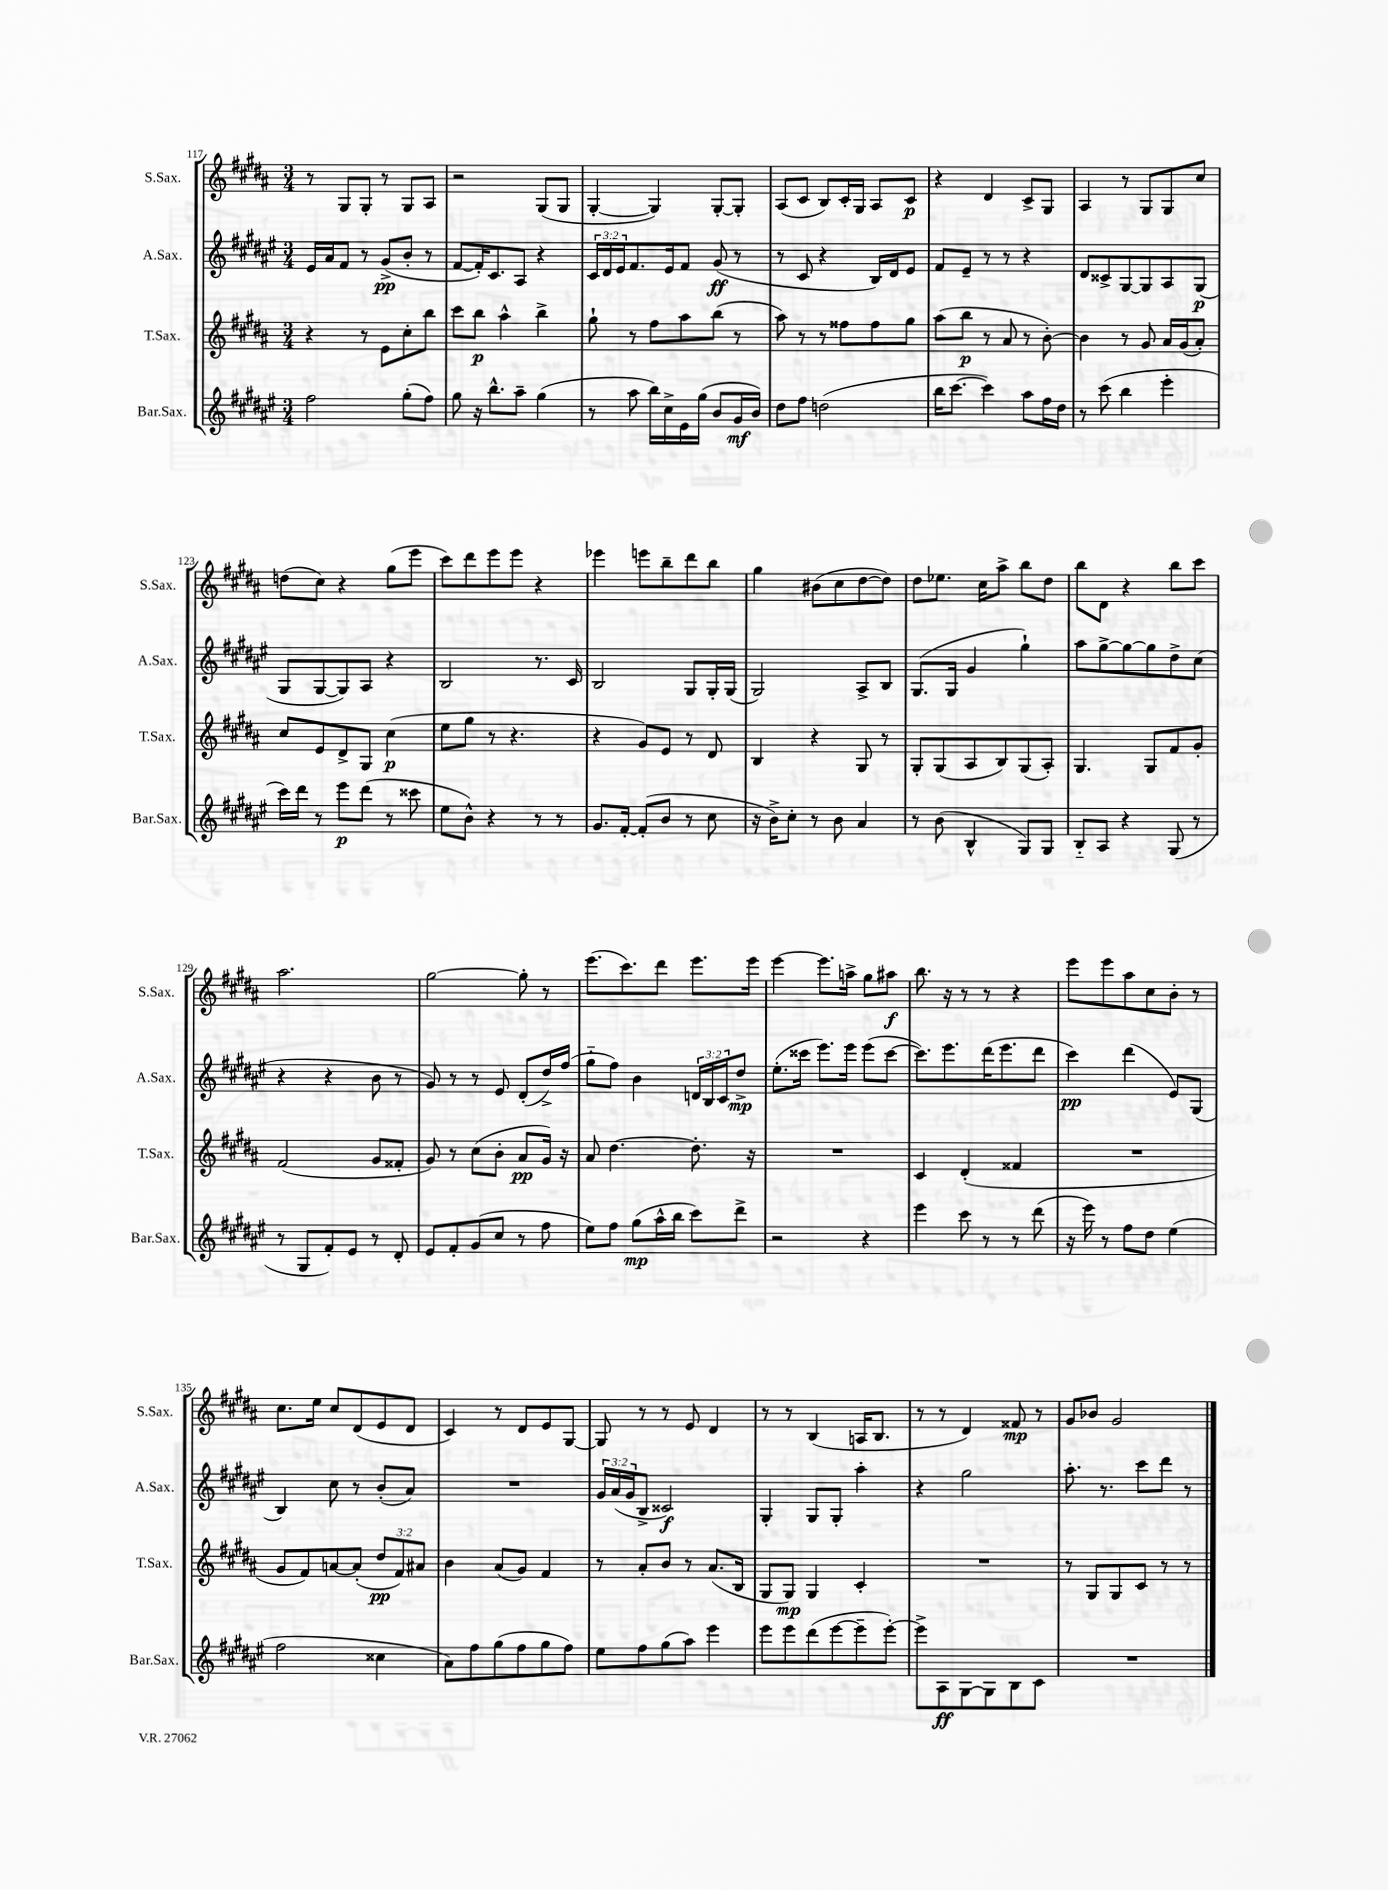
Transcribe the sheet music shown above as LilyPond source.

<<
\new StaffGroup <<
\new Staff = "s0" \with { instrumentName = "S.Sax." shortInstrumentName = "S.Sax." } {
    \clef treble \key b \major \numericTimeSignature \time 3/4
    r8 gis8 gis8-. r8 gis8 ais8 |
    r2 gis8( gis8 |
    gis4~-. gis4) gis8~-. gis8-. |
    ais8( cis'8 b8) cis'16-. gis16 ais8 cis'8\p |
    r4 dis'4 cis'8-> gis8 |
    ais4 r8 gis8 gis8 cis''8 |
    d''8( cis''8) r4 gis''8( e'''8 |
    cis'''8) dis'''8 e'''8 e'''8 r4 |
    ees'''4 e'''8 b''8-- dis'''8 b''8 |
    gis''4 bis'8( cis''8 dis''8~ dis''8) |
    dis''8 ees''8. cis''16 ais''8-> b''8 dis''8 |
    b''8 dis'8 r4 b''8 cis'''8 |
    ais''2. |
    gis''2~ gis''8-. r8 |
    e'''8.( cis'''8.) dis'''8 e'''8. e'''16 |
    e'''4~ e'''8. a''16-> gis''8 ais''8\f |
    b''8. r16 r8 r8 r4 |
    e'''8 e'''8 ais''8 cis''8 b'8-. r8 |
    cis''8. e''16 cis''8 dis'8( e'8 dis'8 |
    cis'4) r8 dis'8 e'8 gis8~ |
    gis8 r8 r8 e'8 dis'4 |
    r8 r8 b4( a16 b8. |
    r8 r8 dis'4) fisis'8\mp r8 |
    gis'8 bes'8 gis'2 \bar "|." |
}
\new Staff = "s1" \with { instrumentName = "A.Sax." shortInstrumentName = "A.Sax." } {
    \clef treble \key fis \major \numericTimeSignature \time 3/4 \override Staff.TupletNumber.text = #tuplet-number::calc-fraction-text
    eis'16 ais'16 fis'8 r8 gis'8->\pp( b'8-. r8 |
    fis'8~ fis'16-.) cis'8. ais8 r4 |
    \tuplet 3/2 { cis'16 dis'16 eis'16 } fis'8. eis'16 fis'8 gis'8\ff( r8 |
    r8 cis'8 r4 b16) dis'16 eis'8 |
    fis'8 eis'8-- r8 r8 r4 |
    dis'8 cisis'8-> gis8~ gis8 ais8 gis8\p( |
    gis8 gis8~ gis8) ais8 r4 |
    b2 r8. cis'16 |
    b2 gis8 gis16-. gis16( |
    gis2) ais8-> b8 |
    gis8.( gis16 gis'4 gis''4-!) |
    ais''8 gis''8~-> gis''8~ gis''8 dis''8-> cis''8( |
    r4 r4 b'8 r8 |
    gis'8) r8 r8 eis'8 dis'8-.( dis''16->) fis''16( |
    gis''8-_ fis''8) b'4 \tuplet 3/2 { d'16 b16 cis'16 } dis''8->\mp |
    eis''8.-.( cisis'''16 eis'''8.) eis'''16 eis'''8( cisis'''8~ |
    cisis'''8.) eis'''8. dis'''16( eis'''8. dis'''8 |
    cis'''4\pp) dis'''4( eis'8) gis8( |
    b4) cis''8 r8 b'8-.( ais'8) |
    R2. |
    \tuplet 3/2 { gis'16 ais'16( gis'16 } b8-> cisis'2\f) |
    gis4-. gis8 gis8-. ais''4-. |
    r4 gis''2 |
    ais''8.-. r8. cis'''8 dis'''8 r8 \bar "|." |
}
\new Staff = "s2" \with { instrumentName = "T.Sax." shortInstrumentName = "T.Sax." } {
    \clef treble \key b \major \numericTimeSignature \time 3/4 \override Staff.TupletNumber.text = #tuplet-number::calc-fraction-text
    r4 r8 e'8 cis''8-. b''8 |
    cis'''8 b''8\p ais''4-^ b''4-> |
    gis''8-! r8 fis''8 ais''8 b''8( r8 |
    ais''8) r8 r8 fisis''8 fisis''8 gis''8 |
    ais''8( b''8\p r8 ais'8 r8 b'8~-.) |
    b'4 r8 gis'8 ais'16 gis'16( ais'8-.) |
    cis''8 e'8 dis'8-> gis8 cis''4\p( |
    e''8 gis''8 r8 r4. |
    r4 gis'8) e'8 r8 dis'8 |
    b4 r4 gis8 r8 |
    gis8-. gis8( ais8 b8) gis8( ais8-.) |
    gis4. gis8 fis'8 gis'8-. |
    fis'2( gis'8 fisis'8-. |
    gis'8) r8 cis''8( b'8-. ais'8\pp gis'16) r16 |
    ais'8 dis''4.~ dis''8.-. r16 |
    R2. |
    cis'4 dis'4-.( fisis'4 |
    R2. |
    gis'8 fis'8) a'8~ a'8-.( \tuplet 3/2 { dis''8\pp fis'8) ais'8 } |
    b'4 ais'8( gis'8) fis'4 |
    r8 ais'8-. b'8 r8 ais'8.( b16 |
    gis8 gis8\mp) gis4 cis'4-. |
    R2. |
    r8 gis8 gis8 cis'8 r8 r8 \bar "|." |
}
\new Staff = "s3" \with { instrumentName = "Bar.Sax." shortInstrumentName = "Bar.Sax." } {
    \clef treble \key fis \major \numericTimeSignature \time 3/4
    fis''2 gis''8-.( fis''8) |
    gis''8 r16 b''8.-^ ais''8-- gis''4( |
    r8 ais''8 b''16) cis''16-> eis'16 gis''16( b'8 gis'16\mf b'16) |
    dis''8 fis''8 d''2( |
    b''16 cis'''8.~ cis'''4) ais''8 fis''16 dis''16 |
    r8 cis'''8( b''4 eis'''4-. |
    cis'''16) dis'''16 r8 eis'''8\p dis'''8( r8 cisis'''8 |
    eis''8 b'8-^) r4 r8 r8 |
    gis'8. fis'16~-. fis'8-.( b'8 r8 cis''8 |
    r16 b'16->) cis''8-. r8 b'8 ais'4 |
    r8 b'8( b4-^ gis8) gis8 |
    b8-_ ais8 r4 gis8( r8 |
    r8 gis8 fis'8-.) eis'8 r8 dis'8-. |
    eis'8 fis'8-. gis'8( cis''8 r8 fis''8 |
    eis''8) fis''8 gis''8\mp( ais''16-^ b''16 cis'''8) dis'''8-> |
    r2 r4 |
    eis'''4 cis'''8 r8 r8 dis'''8( |
    r16 eis'''16) r8 fis''8 dis''8 eis''4( |
    fis''2 cisis''4 |
    ais'8) fis''8 gis''8( fis''8 gis''8 fis''8) |
    eis''8 fis''8 gis''8( ais''8) eis'''4 |
    eis'''8 eis'''8 dis'''8( eis'''8~ eis'''8-- eis'''8~-.) |
    eis'''8-> ais8\ff gis8~ gis8 b8 cis'8 |
    R2. \bar "|." |
}
>>
>>
\layout { \context { \Score currentBarNumber = #117 } }
